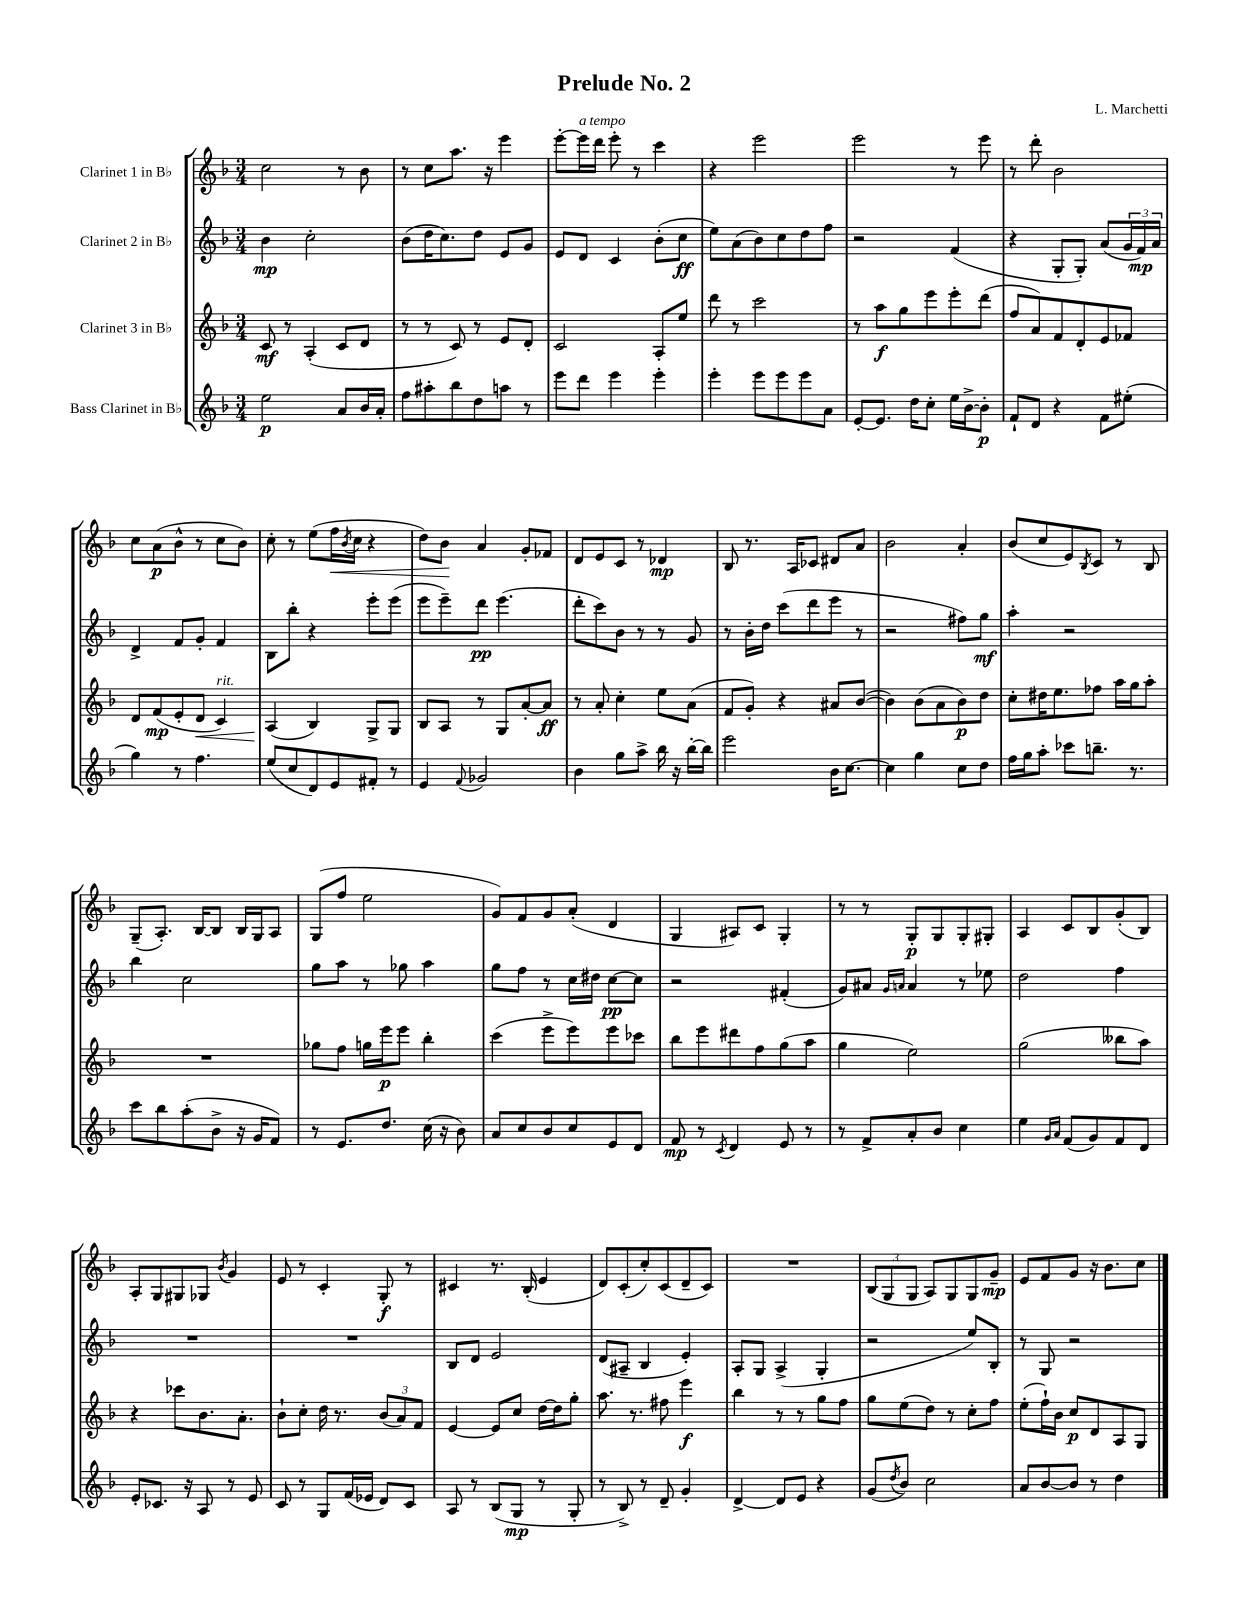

**kern	**dynam	**kern	**dynam	**kern	**dynam	**kern	**dynam
*part4	*part4	*part3	*part3	*part2	*part2	*part1	*part1
*staff4	*staff4	*staff3	*staff3	*staff2	*staff2	*staff1	*staff1
*I"Bass Clarinet in B♭	*	*I"Clarinet 3 in B♭	*	*I"Clarinet 2 in B♭	*	*I"Clarinet 1 in B♭	*
*clefG2	*	*clefG2	*	*clefG2	*	*clefG2	*
*k[b-]	*	*k[b-]	*	*k[b-]	*	*k[b-]	*
*M3/4	*	*M3/4	*	*M3/4	*	*M3/4	*
=1	=1	=1	=1	=1	=1	=1	=1
2ee\	p	8c/	mf	4b-\	mp	2cc\	.
.	.	8r	.	.	.	.	.
.	.	(4A'/	.	2cc'\	.	.	.
8a/L	.	8c/L	.	.	.	8r	.
16b-/L	.	8d/J	.	.	.	8b-\	.
16a'/JJ	.	.	.	.	.	.	.
=2	=2	=2	=2	=2	=2	=2	=2
8ff\L	.	8r	.	(8b-\L	.	8r	.
8aa#X'\	.	8r	.	16dd\K	.	8cc\L	.
.	.	.	.	8.cc\)	.	.	.
8bb-\	.	8c/)	.	.	.	8.aa\J	.
8dd\	.	8r	.	8dd\J	.	.	.
.	.	.	.	.	.	16r	.
8aan\J	.	8e/L	.	8e/L	.	4eee\	.
8r	.	8d'/J	.	8g/J	.	.	.
=3	=3	=3	=3	=3	=3	=3	=3
8eee\L	.	2c/	.	8e/L	.	[8eee'\L	.
!	!	!	!	!	!	!LO:TX:a:i:t=a tempo	!
8ddd\J	.	.	.	8d/J	.	16eee\L]	.
.	.	.	.	.	.	16ddd\JJ	.
4eee\	.	.	.	4c/	.	8eee'\	.
.	.	.	.	.	.	8r	.
4eee'\	.	8A'/L	.	(8b-'\L	.	4ccc\	.
.	.	8ee/J	.	8cc\J	ff	.	.
=4	=4	=4	=4	=4	=4	=4	=4
4eee'\	.	8ddd\	.	8ee\L)	.	4r	.
.	.	8r	.	(8a\	.	.	.
8eee\L	.	2ccc\	.	8b-\)	.	2eee\	.
8eee\	.	.	.	8cc\	.	.	.
8eee\	.	.	.	8dd\	.	.	.
8a\J	.	.	.	8ff\J	.	.	.
=5	=5	=5	=5	=5	=5	=5	=5
[8e'/L	.	8r	.	2r	.	2eee\	.
8.e/J]	.	8aa\L	f	.	.	.	.
.	.	8gg\	.	.	.	.	.
16dd\KL	.	.	.	.	.	.	.
8cc'\J	.	8eee\	.	.	.	.	.
16ee\LL	.	8eee'\	.	(4f/	.	8r	.
[16b-^\J	.	.	.	.	.	.	.
8b-'\J]	p	(8ddd\J	.	.	.	8eee\	.
=6	=6	=6	=6	=6	=6	=6	=6
8f`/L	.	8ff/L	.	4r	.	8r	.
8d/J	.	8a/)	.	.	.	8ddd'\	.
4r	.	8f/	.	8G'/L	.	2b-\	.
.	.	8d'/	.	8G'/J)	.	.	.
8f\L	.	8e/	.	(8a/L	.	.	.
(8ee#X'\J	.	8f-X/J	.	24g/L	.	.	.
.	.	.	.	24f/)	mp	.	.
.	.	.	.	24a/JJ	.	.	.
!!LO:LB:g=z
=7	=7	=7	=7	=7	=7	=7	=7
4gg\)	.	8d/L	.	4d^/	.	8cc\L	.
.	.	(8f/	mp	.	.	(8a\	p
8r	.	8e'/	.	8f/L	.	8b-^^\J	.
!	!	!	!LO:HP:b	!	!	!	!
4.ff\	.	8d/J	<	8g'/J	.	8r	.
!	!	!LO:TX:a:i:t=rit.	!	!	!	!	!
.	.	4c/)	.	4f/	.	8cc\L	.
.	.	.	.	.	.	8b-\J)	.
=8	=8	=8	=8	=8	=8	=8	=8
(8ee/L	.	(4A/	.	8B-\L	.	8cc'\	.
8cc/	.	.	.	8bb-'\J	.	8r	.
8d/)	.	4B-/)	[	4r	.	(8ee\L	.
!	!	!	!	!	!	!	!LO:HP:b
8e/	.	.	.	.	.	16ff\L	<
.	.	.	.	.	.	8qb-/	.
.	.	.	.	.	.	16cc\JJ	.
8f#X'/J	.	8G^/L	.	8eee'\L	.	4r	.
8r	.	8G/J	.	(8eee\J	.	.	.
=9	=9	=9	=9	=9	=9	=9	=9
4e/	.	8B-/L	.	8eee\L	.	8dd\L)	.
.	.	8A/J	.	8eee~\)	.	8b-\J	.
8qqf/	.	.	.	.	.	.	.
2g-X/	.	8r	.	8ddd\J	pp	4a/	[
.	.	8G/L	.	(4.eee\	.	.	.
.	.	[8a'/	.	.	.	8g'/L	.
.	.	8a/J]	ff	.	.	8f-X/J	.
=10	=10	=10	=10	=10	=10	=10	=10
4b-\	.	8r	.	8ddd'\L	.	8d/L	.
.	.	8a'/	.	8ccc\)	.	8e/	.
8gg\L	.	4cc'\	.	8b-\J	.	8c/J	.
8aa^\J	.	.	.	8r	.	8r	.
16bb-\	.	8ee\L	.	8r	.	4d-X/	mp
16r	.	.	.	.	.	.	.
[16bb-'\LL	.	(8a\J	.	8g/	.	.	.
16bb-\JJ]	.	.	.	.	.	.	.
=11	=11	=11	=11	=11	=11	=11	=11
2eee\	.	8f/L	.	8r	.	8B-/	.
.	.	8g'/J)	.	16b-'\LL	.	8.r	.
.	.	.	.	16dd\JJ	.	.	.
.	.	4r	.	(8ccc\L	.	.	.
.	.	.	.	.	.	16A/KL	.
.	.	.	.	8ddd\	.	8c-X/J	.
16b-\KL	.	8a#X/L	.	8eee\J	.	8d#X/L	.
[8.cc\J	.	.	.	.	.	.	.
.	.	([8b-/J	.	8r	.	8a/J	.
=12	=12	=12	=12	=12	=12	=12	=12
4cc\]	.	4b-\])	.	2r	.	2b-\	.
4gg\	.	(8b-\L	.	.	.	.	.
.	.	8a\	.	.	.	.	.
8cc\L	.	8b-\)	p	8ff#X\L)	.	4a'/	.
8dd\J	.	8dd\J	.	8gg\J	mf	.	.
=13	=13	=13	=13	=13	=13	=13	=13
16ff\LL	.	8cc'\L	.	4aa'\	.	(8b-/L	.
16gg\J	.	.	.	.	.	.	.
8aa'\J	.	16dd#X\K	.	.	.	8cc/	.
.	.	8.ee\	.	.	.	.	.
8ccc-X\L	.	.	.	2r	.	8e/)	.
.	.	.	.	.	.	8qB-/	.
8.bbn~\J	.	8ff-X\J	.	.	.	8c/J	.
.	.	16aa\LL	.	.	.	8r	.
8.r	.	16gg\J	.	.	.	.	.
.	.	8aa'\J	.	.	.	8B-/	.
!!LO:LB:g=z
=14	=14	=14	=14	=14	=14	=14	=14
8ccc\L	.	2.r	.	4bb-\	.	(8G~/L	.
8bb-\	.	.	.	.	.	8.A'/J)	.
(8aa'\	.	.	.	2cc\	.	.	.
.	.	.	.	.	.	[16B-/KL	.
8b-^\J	.	.	.	.	.	8B-/J]	.
16r	.	.	.	.	.	16B-/LL	.
16g/KL	.	.	.	.	.	16G/J	.
8f/J)	.	.	.	.	.	8A/J	.
=15	=15	=15	=15	=15	=15	=15	=15
8r	.	8gg-X\L	.	8gg\L	.	(8G/L	.
8.e/L	.	8ff\J	.	8aa\J	.	8ff/J	.
.	.	16ggn\LL	.	8r	.	2ee\	.
8.dd/J	.	16eee\J	p	.	.	.	.
.	.	8eee\J	.	8gg-X\	.	.	.
(16cc\	.	4bb-'\	.	4aa\	.	.	.
16r	.	.	.	.	.	.	.
8b-\)	.	.	.	.	.	.	.
=16	=16	=16	=16	=16	=16	=16	=16
8a/L	.	(4ccc\	.	8gg\L	.	8g/L)	.
8cc/	.	.	.	8ff\J	.	8f/	.
8b-/	.	8eee^\L	.	8r	.	8g/	.
8cc/	.	8eee\)	.	16cc\LL	.	(8a'/J	.
.	.	.	.	16dd#X\JJ	.	.	.
8e/	.	8eee\	.	[8cc\L	pp	4d/	.
8d/J	.	8ccc-X\J	.	8cc\J]	.	.	.
=17	=17	=17	=17	=17	=17	=17	=17
8f/	mp	8bb-\L	.	2r	.	4G/	.
8r	.	8eee\	.	.	.	.	.
8qc/	.	.	.	.	.	.	.
4d/	.	8ddd#X\	.	.	.	8A#X/L)	.
.	.	8ff\	.	.	.	8c/J	.
8e/	.	(8gg\	.	(4f#X'/	.	4G'/	.
8r	.	8aa\J	.	.	.	.	.
=18	=18	=18	=18	=18	=18	=18	=18
8r	.	4gg\	.	8g/L)	.	8r	.
8f^/L	.	.	.	8a#X/J	.	8r	.
.	.	.	.	16qqg/LL	.	.	.
.	.	.	.	16qqan/JJ	.	.	.
8a'/	.	2ee\)	.	4a/	.	8G'/L	p
8b-/J	.	.	.	.	.	8G/	.
4cc\	.	.	.	8r	.	8G'/	.
.	.	.	.	8ee-X\	.	8G#X'/J	.
=19	=19	=19	=19	=19	=19	=19	=19
4ee\	.	(2gg\	.	2dd\	.	4A/	.
16qqg/LL	.	.	.	.	.	.	.
16qqa/JJ	.	.	.	.	.	.	.
(8f/L	.	.	.	.	.	8c/L	.
8g/)	.	.	.	.	.	8B-/	.
8f/	.	8bb--X\L	.	4ff\	.	(8g'/	.
8d/J	.	8aa\J)	.	.	.	8B-/J)	.
!!LO:LB:g=z
=20	=20	=20	=20	=20	=20	=20	=20
8e'/L	.	4r	.	2.r	.	8A'/L	.
8.c-X/J	.	.	.	.	.	8G/	.
.	.	8ccc-X\L	.	.	.	8G#X/	.
16r	.	.	.	.	.	.	.
8A/	.	8.b-\	.	.	.	8G-X/J	.
.	.	.	.	.	.	8qb-/	.
8r	.	.	.	.	.	4g/	.
.	.	8.a'\J	.	.	.	.	.
8e/	.	.	.	.	.	.	.
=21	=21	=21	=21	=21	=21	=21	=21
8c/	.	8b-`\L	.	2.r	.	8e/	.
8r	.	8cc'\J	.	.	.	8r	.
8G/L	.	16dd\	.	.	.	4c'/	.
.	.	8.r	.	.	.	.	.
(16f/L	.	.	.	.	.	.	.
16e-X/JJ	.	.	.	.	.	.	.
8d/L)	.	(12b-/L	.	.	.	8G'/	f
.	.	12a/)	.	.	.	.	.
8c/J	.	.	.	.	.	8r	.
.	.	12f/J	.	.	.	.	.
=22	=22	=22	=22	=22	=22	=22	=22
8A/	.	[4e/	.	8B-/L	.	4c#X/	.
8r	.	.	.	8d/J	.	.	.
(8B-/L	.	8e/L]	.	2e/	.	8.r	.
8G/J	mp	8cc/J	.	.	.	.	.
.	.	.	.	.	.	(16B-'/	.
8r	.	[16dd\LL	.	.	.	4e/	.
.	.	16dd\J]	.	.	.	.	.
8G'/	.	8gg'\J	.	.	.	.	.
=23	=23	=23	=23	=23	=23	=23	=23
8r	.	8.aa\	.	(8d/L	.	8d/L)	.
8B-^/)	.	.	.	8A#X~/J	.	(8c'/	.
.	.	8.r	.	.	.	.	.
8r	.	.	.	4B-/	.	8cc'/)	.
8d~/	.	8ff#X\	.	.	.	(8c/	.
4g'/	.	4eee\	f	4e'/)	.	8d~/	.
.	.	.	.	.	.	8c/J)	.
=24	=24	=24	=24	=24	=24	=24	=24
[4d^/	.	4bb-\	.	8A'/L	.	2.r	.
.	.	.	.	8G/J	.	.	.
8d/L]	.	8r	.	(4A^/	.	.	.
8e/J	.	8r	.	.	.	.	.
4r	.	8gg\L	.	4G'/	.	.	.
.	.	8ff\J	.	.	.	.	.
=25	=25	=25	=25	=25	=25	=25	=25
(8g/L	.	8gg\L	.	2r	.	(12B-/L	.
.	.	.	.	.	.	12G/	.
8qdd/	.	.	.	.	.	.	.
8b-/J)	.	(8ee\	.	.	.	.	.
.	.	.	.	.	.	12G/J	.
2cc\	.	8dd\J)	.	.	.	8A/L)	.
.	.	8r	.	.	.	8G/	.
.	.	8cc'\L	.	8ee/L)	.	8G/	.
.	.	8ff\J	.	8B-'/J	.	8g~/J	mp
=26	=26	=26	=26	=26	=26	=26	=26
8a/L	.	(8ee'\L	.	8r	.	8e/L	.
[8b-/	.	16ff`\L)	.	8G/	.	8f/	.
.	.	16b-\JJ	.	.	.	.	.
8b-/J]	.	8cc/L	p	2r	.	8g/J	.
8r	.	8d/	.	.	.	16r	.
.	.	.	.	.	.	8.b-\L	.
4dd\	.	8A/	.	.	.	.	.
.	.	8G/J	.	.	.	8cc\J	.
==	==	==	==	==	==	==	==
*-	*-	*-	*-	*-	*-	*-	*-
